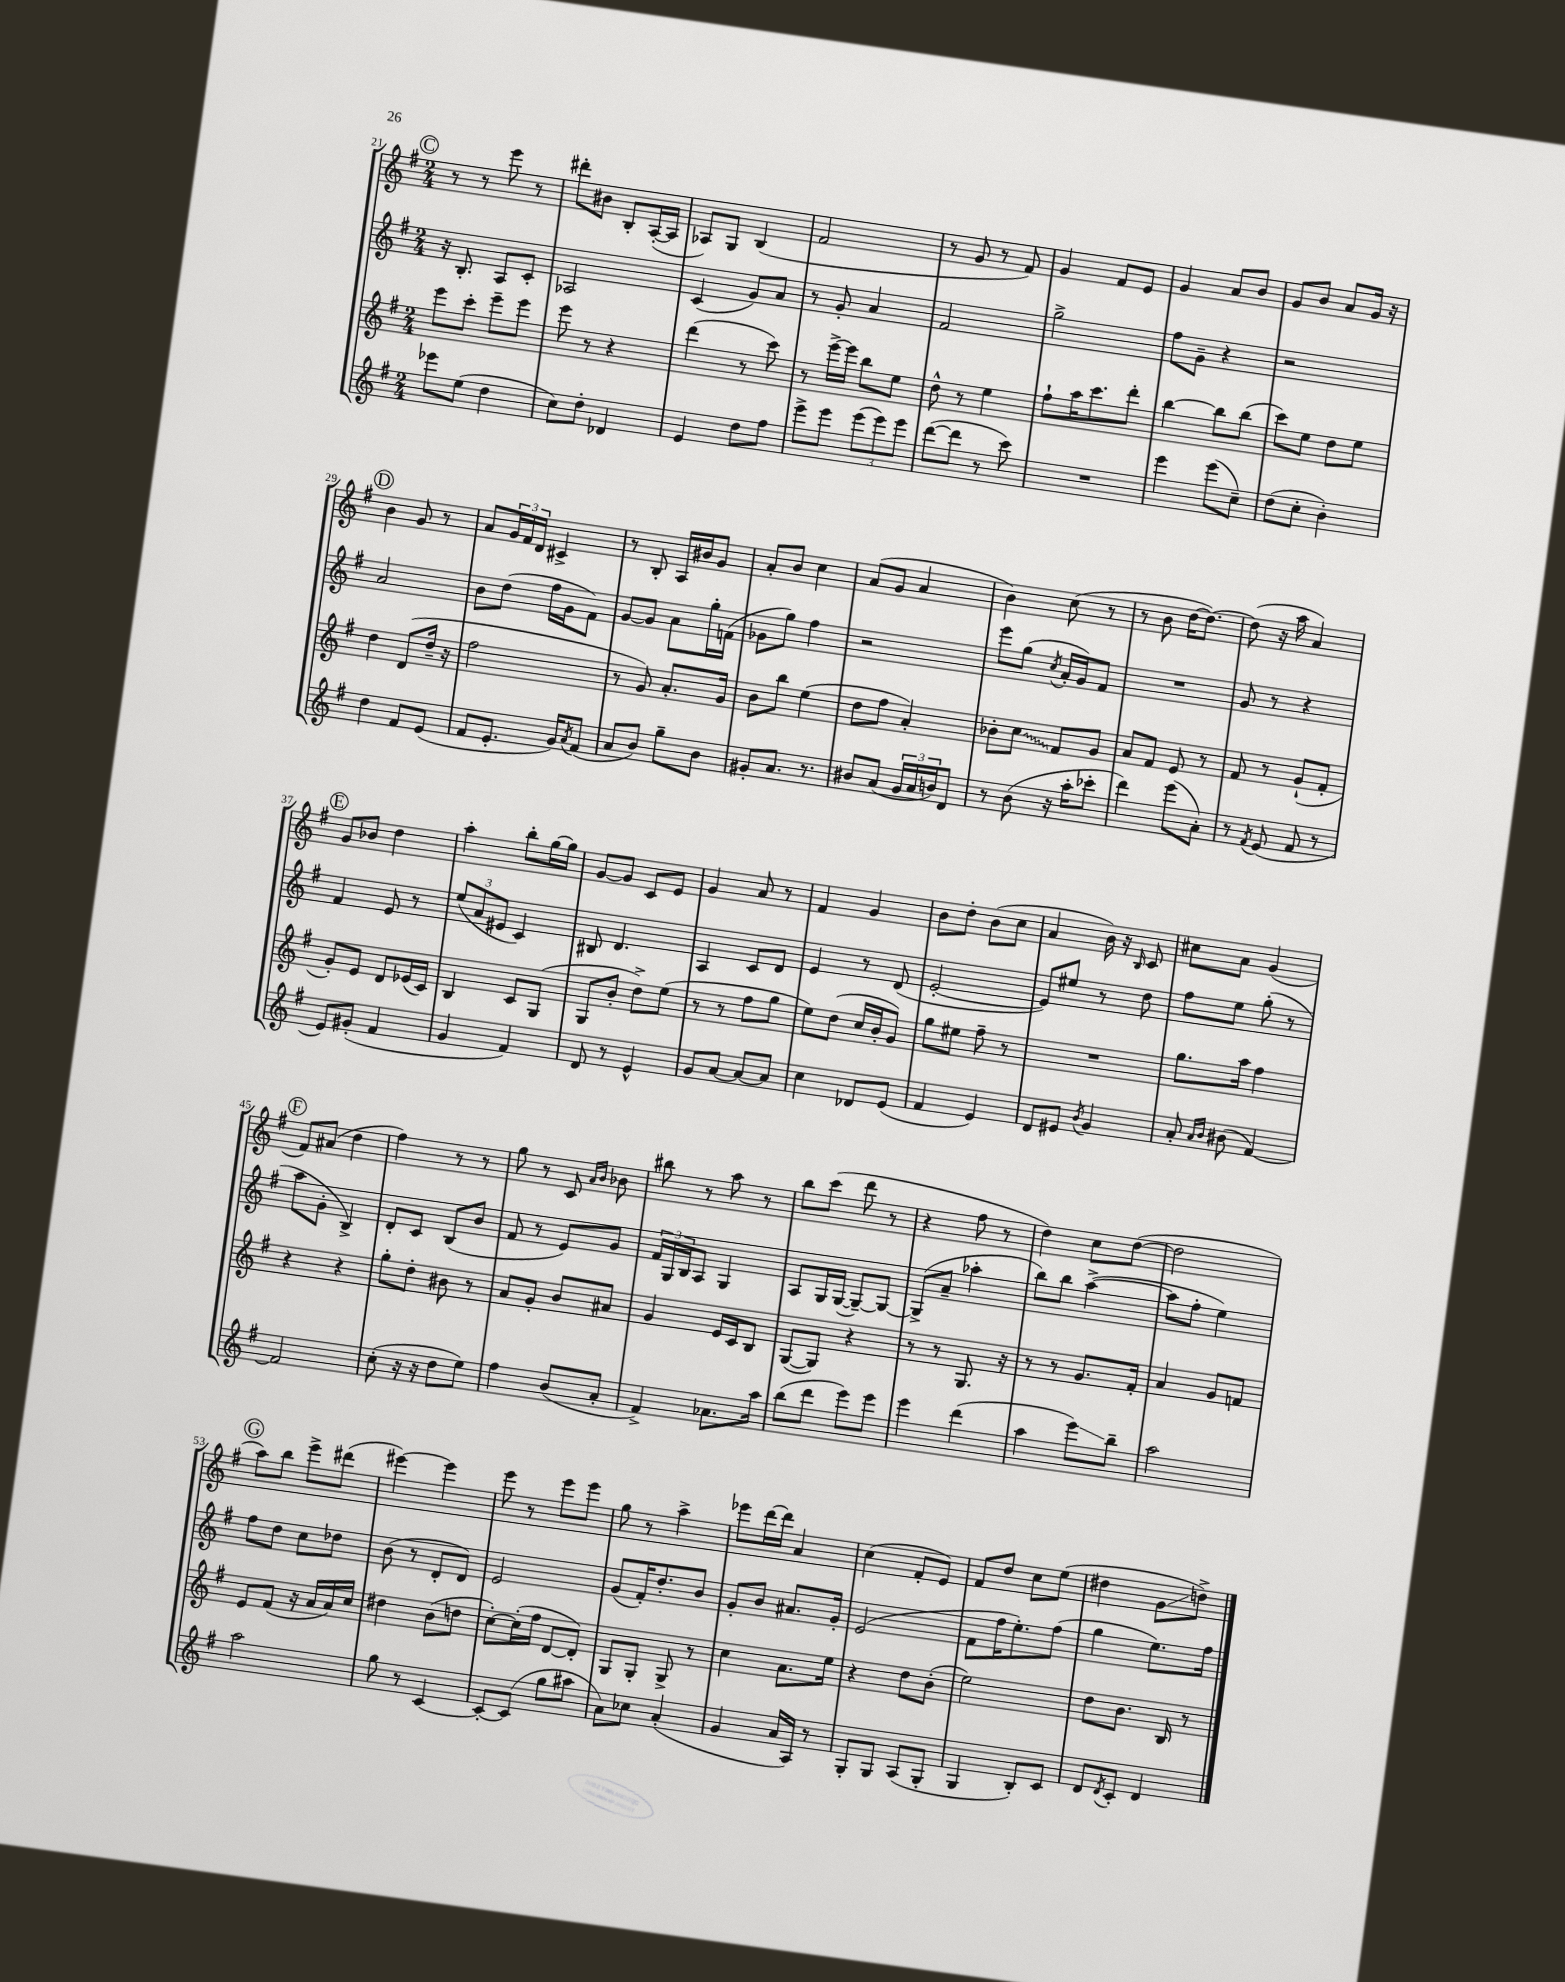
<<
\new StaffGroup <<
\new Staff = "s0" {
    \clef treble \key g \major \numericTimeSignature \time 2/4
    \mark \markup { \circle "C" } r8 r8 e'''8 r8 |
    dis'''8-. bis'8 b8-. a16~-.( a16 |
    aes8) g8 b4( |
    fis'2 |
    r8 g'8 r8 fis'8) |
    g'4 fis'8 e'8 |
    g'4 a'8 b'8 |
    g'8 b'8 a'8 g'16 r16 |
    \mark \markup { \circle "D" } b'4 g'8 r8 |
    a'8 \tuplet 3/2 { g'16 fis'16 d'16 } cis'4-> |
    r8 b8-. a16 bis'16 g'8 |
    a'8-. b'8 c''4 |
    a'8( g'8 a'4 |
    b'4) c''8( r8 |
    r8 b'8 d''16~ d''8.~) |
    d''8( r16 a''16 a'4) |
    \mark \markup { \circle "E" } g'8 bes'8 d''4 |
    a''4-. b''8-. g''16~ g''16 |
    g'8~ g'8 c'8 e'8 |
    g'4 a'8 r8 |
    fis'4 g'4 |
    b'8 d''8-. b'8( c''8 |
    a'4 b'16) r16 \grace { b16 } c'8 |
    cis''8 a'8 g'4( |
    \mark \markup { \circle "F" } fis'8) ais'8( d''4 |
    fis''4) r8 r8 |
    g''8 r8 c'8 \grace { a'16 b'16 } bes'8 |
    bis''8 r8 a''8 r8 |
    b''8 c'''8( d'''8 r8 |
    r4 fis''8 r8 |
    d''4) c''8 d''8~( |
    d''2 |
    \mark \markup { \circle "G" } a''8) b''8 e'''8-> dis'''8( |
    eis'''4~) eis'''4 |
    e'''8 r8 e'''8 e'''8 |
    g''8 r8 a''4-> |
    ees'''8 d'''16~ d'''16 a'4 |
    c''4( fis'8-. e'8) |
    fis'8 d''8 c''8 e''8( |
    dis''4 g'8\glissando d''8->) \bar "|." |
}
\new Staff = "s1" {
    \clef treble \key g \major \numericTimeSignature \time 2/4
    \mark \markup { \circle "C" } r16 b8.-. a8 c'8-. |
    aes2 |
    c'4( g'8) a'8 |
    r8 g'8-. a'4 |
    fis'2 |
    g''2-> |
    fis''8 g'8-- r4 |
    r2 |
    \mark \markup { \circle "D" } a'2 |
    b'8 d''8( fis''16 g'16 fis'8) |
    g'8~ g'8 a'8 g''16-. f'16( |
    ges'8 g''8) fis''4 |
    r2 |
    e'''8 g''8( \acciaccatura { c''8 } a'16-. g'16) fis'8 |
    R2 |
    g'8 r8 r4 |
    \mark \markup { \circle "E" } fis'4 e'8 r8 |
    \tuplet 3/2 { e''8( a'8 eis'8 } c'4) |
    bis8 d'4. |
    a4 c'8 d'8 |
    e'4 r8 d'8( |
    e'2~-. |
    e'8) eis''8 r8 d''8 |
    fis''8 e''8 g''8-.( r8 |
    \mark \markup { \circle "F" } a''8 g'8-. b4->) |
    d'8-. c'8 b8( b'8 |
    fis'8 r8 e'8) g'8 |
    \tuplet 3/2 { fis'16 g16 b16 } a8 g4 |
    a8 g16 g16~( g8~--) g8~ |
    g8->( a'8-- aes''4-. |
    b''8) b''8 a''4~->( |
    a''8 fis''8-. e''4) |
    \mark \markup { \circle "G" } fis''8 d''8 c''8 des''8 |
    b'8( r8 d'8-. d'8) |
    e'2 |
    g'8( fis'16-.) d''8.-. b'8 |
    g'8-. b'8 ais'8. g'16-. |
    e'2( |
    fis'8 fis''16 e''8.-.) fis''8( |
    g''4 e''8.) fis''16 \bar "|." |
}
\new Staff = "s2" {
    \clef treble \key g \major \numericTimeSignature \time 2/4
    \mark \markup { \circle "C" } e'''8 c'''8-. e'''8-- e'''8 |
    e'''8 r8 r4 |
    d'''4( r8 c'''8) |
    r8 e'''16~-> e'''16 b''8 e''8 |
    d''8-^ r8 e''4 |
    fis''8-! a''16 c'''8. d'''8-. |
    b''4~ b''8 b''8( |
    c'''8) e''8 d''8 e''8 |
    \mark \markup { \circle "D" } d''4 d'8( d''16-- r16 |
    fis''2 |
    r8 g'8) a'8.-. g'16 |
    b'8 b''8 e''4( |
    d''8 fis''8 a'4-.) |
    bes'8-. \once \override Glissando.style = #'zigzag c''8\glissando fis'8 g'8 |
    a'8 fis'8 e'8 r8 |
    fis'8 r8 g'8-!( fis'8-. |
    \mark \markup { \circle "E" } g'8-.) e'8 d'8 ees'16( c'16) |
    b4 c'8 g8( |
    g8 b'8-. d''8->) e''8( |
    r8 r8 fis''8 g''8 |
    e''8) d''8( c''16 b'16-. g'8) |
    g''8 eis''8 fis''8-- r8 |
    R2 |
    g''8. a''16 fis''4 |
    \mark \markup { \circle "F" } r4 r4 |
    g''8-. d''8-. bis'8 r8 |
    a'8 g'8-. b'8 ais'8 |
    g'4 e'16 c'16 b8 |
    g8~( g8) r4 |
    r8 r8 g8. r16 |
    r8 r8 g'8. fis'16-. |
    a'4 g'8 f'8 |
    \mark \markup { \circle "G" } e'8 fis'8( r16 a'16 a'16) c''16 |
    dis''4 b'8( d''8 |
    c''8~-.) c''16-.( fis''16 d'8~ d'8-.) |
    g8 g8-. g8-> r8 |
    c''4 a'8. e''16 |
    r4 d''8 b'8-.( |
    e''2) |
    d''8 b'8. b16 r8 \bar "|." |
}
\new Staff = "s3" {
    \clef treble \key g \major \numericTimeSignature \time 2/4
    \mark \markup { \circle "C" } ees'''8 e''8( d''4 |
    c''8) d''8-. des'4 |
    e'4 d''8 fis''8 |
    e'''8-> e'''8 \tuplet 3/2 { e'''8( e'''8) e'''8 } |
    d'''8~( d'''8 r8 c'''8) |
    R2 |
    e'''4 e'''8( c''8--) |
    d''8( c''8-. b'4-.) |
    \mark \markup { \circle "D" } d''4 fis'8 e'8( |
    fis'8 e'8.-. g'16) \acciaccatura { a'8 } fis'8( |
    a'8 b'8) g''8-- b'8 |
    gis'8-. a'8. r8. |
    bis'8 a'8( \tuplet 3/2 { g'16 a'16 b'16) } d'8 |
    r8 b'8( r16 a''16-. ces'''8-. |
    d'''4) e'''8( a'8-.) |
    r8 \acciaccatura { fis'8 } e'8( fis'8 r8 |
    \mark \markup { \circle "E" } e'8) gis'8-.( fis'4 |
    g'4 fis'4) |
    d'8 r8 e'4-^ |
    g'8 a'8~ a'8~ a'8 |
    c''4 des'8 e'8( |
    fis'4 e'4) |
    d'8 eis'8 \acciaccatura { b'8 } g'4 |
    a'8-. \grace { a'16 b'16 } bis'8( fis'4~) |
    \mark \markup { \circle "F" } fis'2 |
    c''8-.( r16 r16 d''8 e''8) |
    fis''4 b'8( a'8-. |
    fis'4->) aes'8. a''16 |
    b''8( d'''8 e'''8) e'''8 |
    e'''4 d'''4( |
    a''4 e'''8\glissando) b''8-- |
    a''2 |
    \mark \markup { \circle "G" } a''2 |
    g''8 r8 c'4~ |
    c'8~-. c'8( g''8 ais''8 |
    a'8) ces''8 a'4-.( |
    g'4 a'16 a16) r8 |
    g8-. g8 a8( g8-. |
    g4 b8-.) c'8 |
    d'8 \acciaccatura { d'8 } c'8-. d'4 \bar "|." |
}
>>
>>
\layout { \context { \Score currentBarNumber = #21 } }
